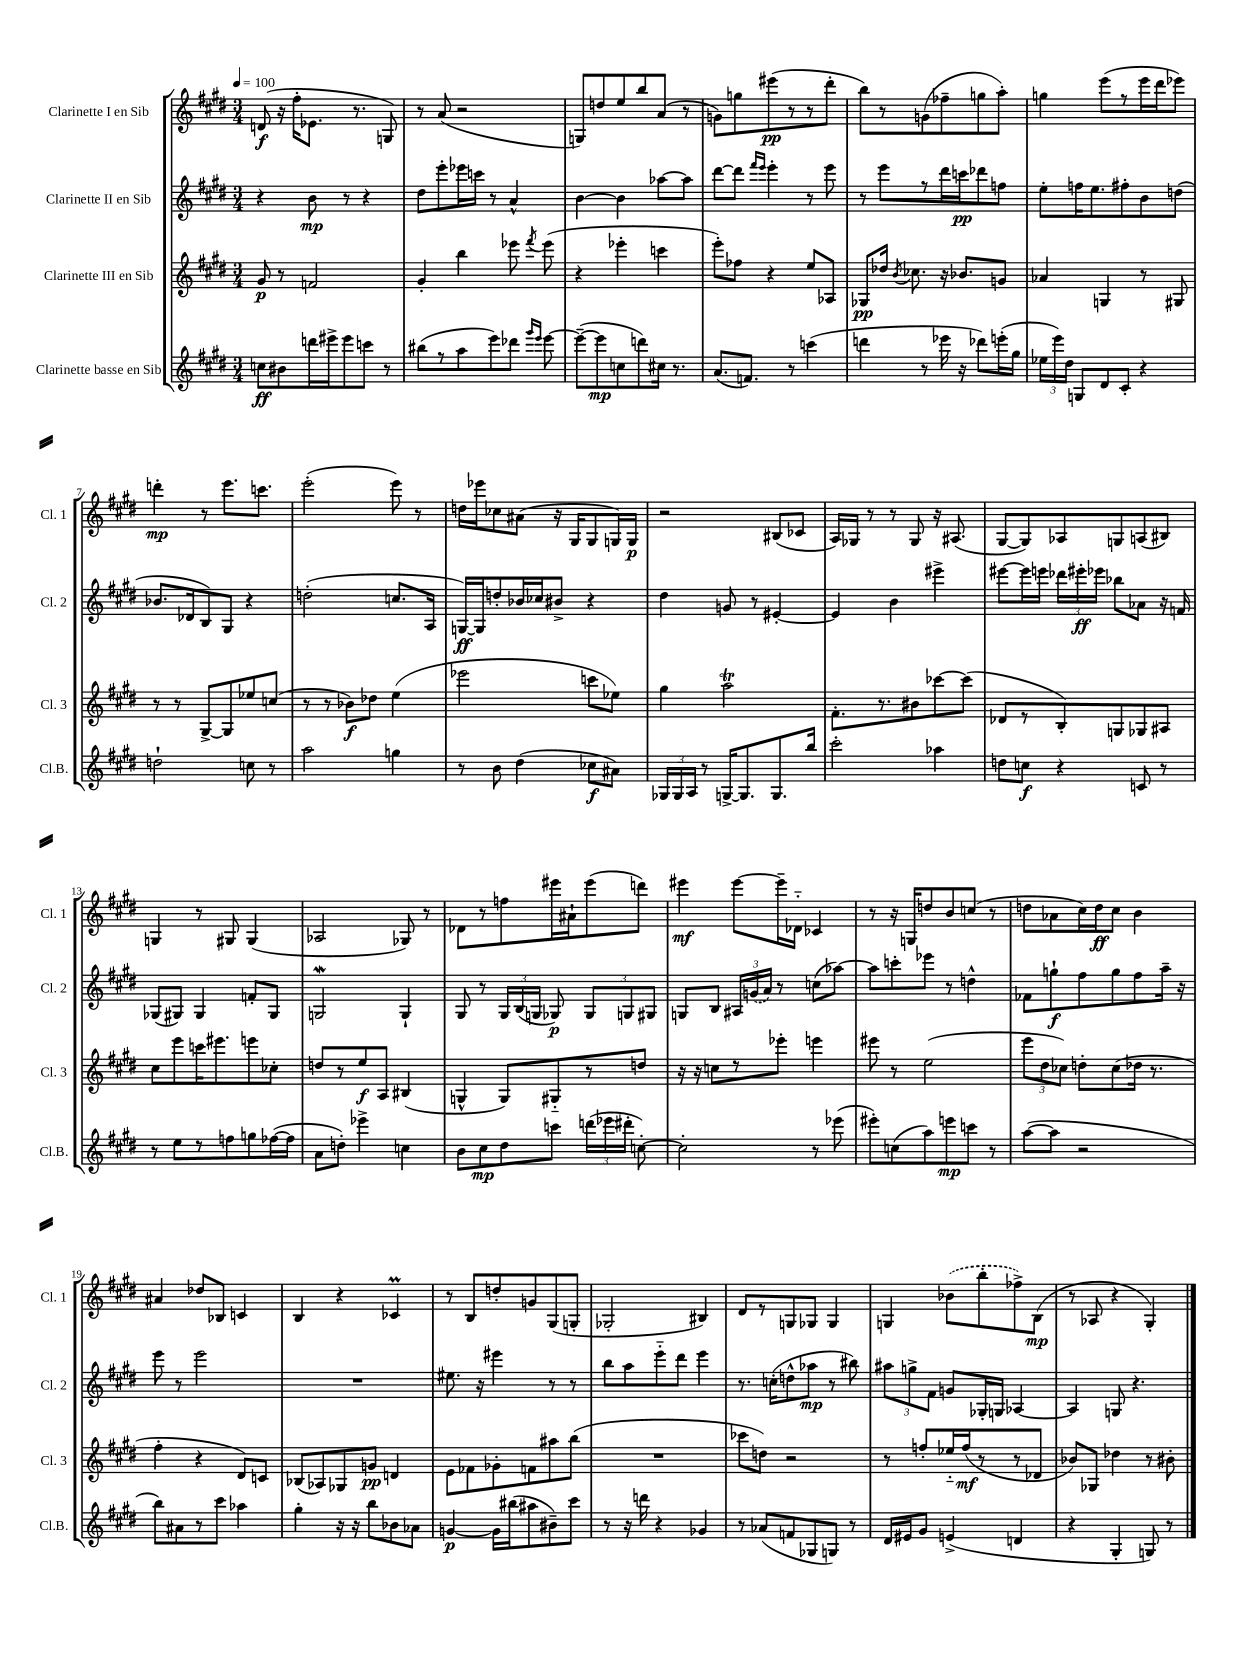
<<
\new StaffGroup <<
\new Staff = "s0" \with { instrumentName = "Clarinette I en Sib" shortInstrumentName = "Cl. 1" } {
    \clef treble \key e \major \numericTimeSignature \time 3/4 \tempo 4 = 100
    \autoBeamOff d'8\f( r16 fis''16[-. ees'8.] r8. g8) |
    r8 a'8( r2 |
    g8[) d''8 e''8 b''8 a'8]( r8 |
    g'8[) g''8 eis'''8\pp( r8 r8 dis'''8]-. |
    b''8[) r8 g'8( fes''8-- g''8 a''8]-.) |
    g''4 e'''8[( r8 e'''16 dis'''16 ees'''8]) |
    d'''4-.\mp r8 e'''8.[ c'''8.] |
    e'''2-.( e'''8) r8 |
    d''16[ ees'''16 ces''8 ais'8]( r16 gis16[ gis8 g16) g16]\p |
    r2 bis8[( ces'8] |
    a16[) ges16] r8 r8 ges8 r16 ais8.( |
    gis8[~ gis8) aes8 g8 a8( bis8]) |
    g4 r8 gis8 gis4( |
    aes2 ges8) r8 |
    des'8[ r8 f''8 eis'''16 ais'16-! eis'''8( d'''8]) |
    eis'''4\mf eis'''8[~ eis'''16-- des'16]-_ ces'4 |
    r8 r16 g16[ d''8 b'8 c''8]( r8 |
    d''8[ aes'8 cis''16) d''16\ff cis''8] b'4 |
    ais'4 des''8[ bes8] c'4 |
    b4 r4 ces'4\prall |
    r8 b8[ d''8-. g'8 gis8( g8]-. |
    ges2-. bis4) |
    dis'8[ r8 g8 ges8] ges4 |
    g4 \once \slurDashed bes'8[( b''8-. fes''8->) b8]\mp( |
    r8 aes8 r4 gis4-.) \bar "|." |
}
\new Staff = "s1" \with { instrumentName = "Clarinette II en Sib" shortInstrumentName = "Cl. 2" } {
    \clef treble \key e \major \numericTimeSignature \time 3/4
    \autoBeamOff r4 b'8\mp r8 r4 |
    dis''8[ e'''8-. ees'''16 c'''16] r8 a'4-^ |
    b'4~ b'4 aes''8[~ aes''8] |
    dis'''8[~ dis'''8] \grace { fis'''16[ e'''16] } e'''4-. r8 e'''8 |
    r8 e'''8[ r8 dis'''16 c'''16\pp des'''8 f''8] |
    e''8[-. f''16 e''8. fis''8-. b'8 d''8]( |
    bes'8.[ des'16 b8) gis8] r4 |
    d''2-.( c''8.[ a16] |
    g16[~\ff) g16 d''8-. bes'16 ces''16 bis'8]-> r4 |
    dis''4 g'8 r8 eis'4~-. |
    eis'4 b'4 eis'''4-> |
    eis'''8[~ eis'''16 e'''16] \tuplet 3/2 { des'''16[ eis'''16-.\ff ees'''16] } bes''8[ aes'8] r16 f'16 |
    ges8[( gis8]) gis4 f'8[-. gis8] |
    g2\mordent g4-! |
    gis8 r8 \tuplet 3/2 { gis16[ b16( g16] } ges8\p) \tuplet 3/2 { ges8[ g8 gis8] } |
    g8[ b8] \tuplet 3/2 { ais16[ \once \slurDashed g'16( a'16]) } r8 c''8[( aes''8]~) |
    aes''8[ c'''8-. ees'''8] r8 d''4-^ |
    fes'8[ g''8-!\f fis''8 g''8 fis''8 a''16]-- r16 |
    e'''8 r8 e'''2 |
    R2. |
    eis''8. r16 eis'''4 r8 r8 |
    b''8[ a''8 e'''8-_ dis'''8] e'''4 |
    r8. c''16[-.( d''8-^ aes''8]\mp r8 bis''8) |
    \tuplet 3/2 { ais''8[ g''8-> fis'8] } g'8[ ges16-. g16] aes4~ |
    aes4 g8 r4. \bar "|." |
}
\new Staff = "s2" \with { instrumentName = "Clarinette III en Sib" shortInstrumentName = "Cl. 3" } {
    \clef treble \key e \major \numericTimeSignature \time 3/4
    \autoBeamOff gis'8\p r8 f'2 |
    gis'4-. b''4 ees'''8 \acciaccatura { fis'''8 } ees'''8( |
    r4 ees'''4-. c'''4 |
    e'''8[-.) fes''8] r4 e''8[ aes8] |
    ges8[\pp des''16] \acciaccatura { b'8 } ces''8. r16 bes'8.[ g'8] |
    aes'4 g4 r8 gis8 |
    r8 r8 gis8[~-> gis8 ees''8 c''8]( |
    r8 r8 bes'8[\f) des''8] e''4( |
    ees'''2 c'''8[ ees''8]) |
    gis''4 a''2\trill |
    fis'8.[-. r8. bis'8 ces'''8~ ces'''8]( |
    des'8[ r8 b8-.) g8 ges8 ais8] |
    cis''8[ e'''8 c'''16 eis'''8. e'''8 ces''8]-. |
    d''8[ r8 e''8\f a8] bis4( |
    g4-^ g8[) gis8-_ r8 d''8] |
    r16 r16 c''8[ r8 ees'''8]-. e'''4 |
    eis'''8 r8 e''2( |
    \tuplet 3/2 { e'''8[ dis''8 ces''8]) } d''8[-. ces''8( des''16] r8. |
    fis''4-. r4 dis'8[) c'8] |
    bes8[( aes8) ges8 g'8]\pp d'4 |
    e'8[ fes'8 ges'8-. f'8 ais''8 b''8]( |
    R2. |
    ces'''8[ d''8]) r2 |
    r8 f''8[-. ees''16-_ f''16\mf( r8 r8 des'8] |
    bes'8[) ges8] des''4 r8 bis'8-. \bar "|." |
}
\new Staff = "s3" \with { instrumentName = "Clarinette basse en Sib" shortInstrumentName = "Cl.B." } {
    \clef treble \key e \major \numericTimeSignature \time 3/4
    \autoBeamOff c''8[\ff bis'8 d'''16 eis'''16-> eis'''8 c'''8] r8 |
    bis''8[( r8 a''8 e'''8) des'''8] \grace { gis'''16[ e'''16] } e'''8~ |
    e'''8[~--( e'''8\mp c''8 d'''8) cis''16] r8. |
    a'8.[( f'8.]) r8 c'''4( |
    d'''4 r8 ees'''16 r16 des'''8[) e'''16-.( gis''16] |
    \tuplet 3/2 { ees''16[ e'''16) dis''16] } g8[ dis'8 cis'8]-. r4 |
    d''2-! c''8 r8 |
    a''2 g''4 |
    r8 b'8 dis''4( ces''8[\f ais'8]) |
    \tuplet 3/2 { ges16[ ges16 a16] } r8 g16[~-> g8. g8. b''16] |
    cis'''2-. aes''4 |
    d''8[ c''8]\f r4 c'8 r8 |
    r8 e''8[ r8 f''8 g''8 fes''16~( fes''16] |
    a'8[ d''8]-.) ees'''4-> c''4 |
    b'8[ cis''8\mp dis''8 c'''8] \tuplet 3/2 { d'''16[( ees'''16 dis'''16]-. } c''8~-.) |
    c''2-. r8 ees'''8( |
    eis'''8[-.) c''8( a''8) e'''8\mp c'''8] r8 |
    a''8[~( a''8] r2 |
    b''8[) ais'8 r8 cis'''8] aes''4 |
    gis''4-. r16 r16 b''8[ bes'8 aes'8] |
    g'4~\p g'16[ bis''16( ais''8 bis'8--) cis'''8] |
    r8 r16 d'''16 r4 ges'4 |
    r8 aes'8[( f'8 ges8 g8]) r8 |
    dis'16[ eis'16 gis'8] e'4->( d'4 |
    r4 gis4-. g8) r8 \bar "|." |
}
>>
>>
